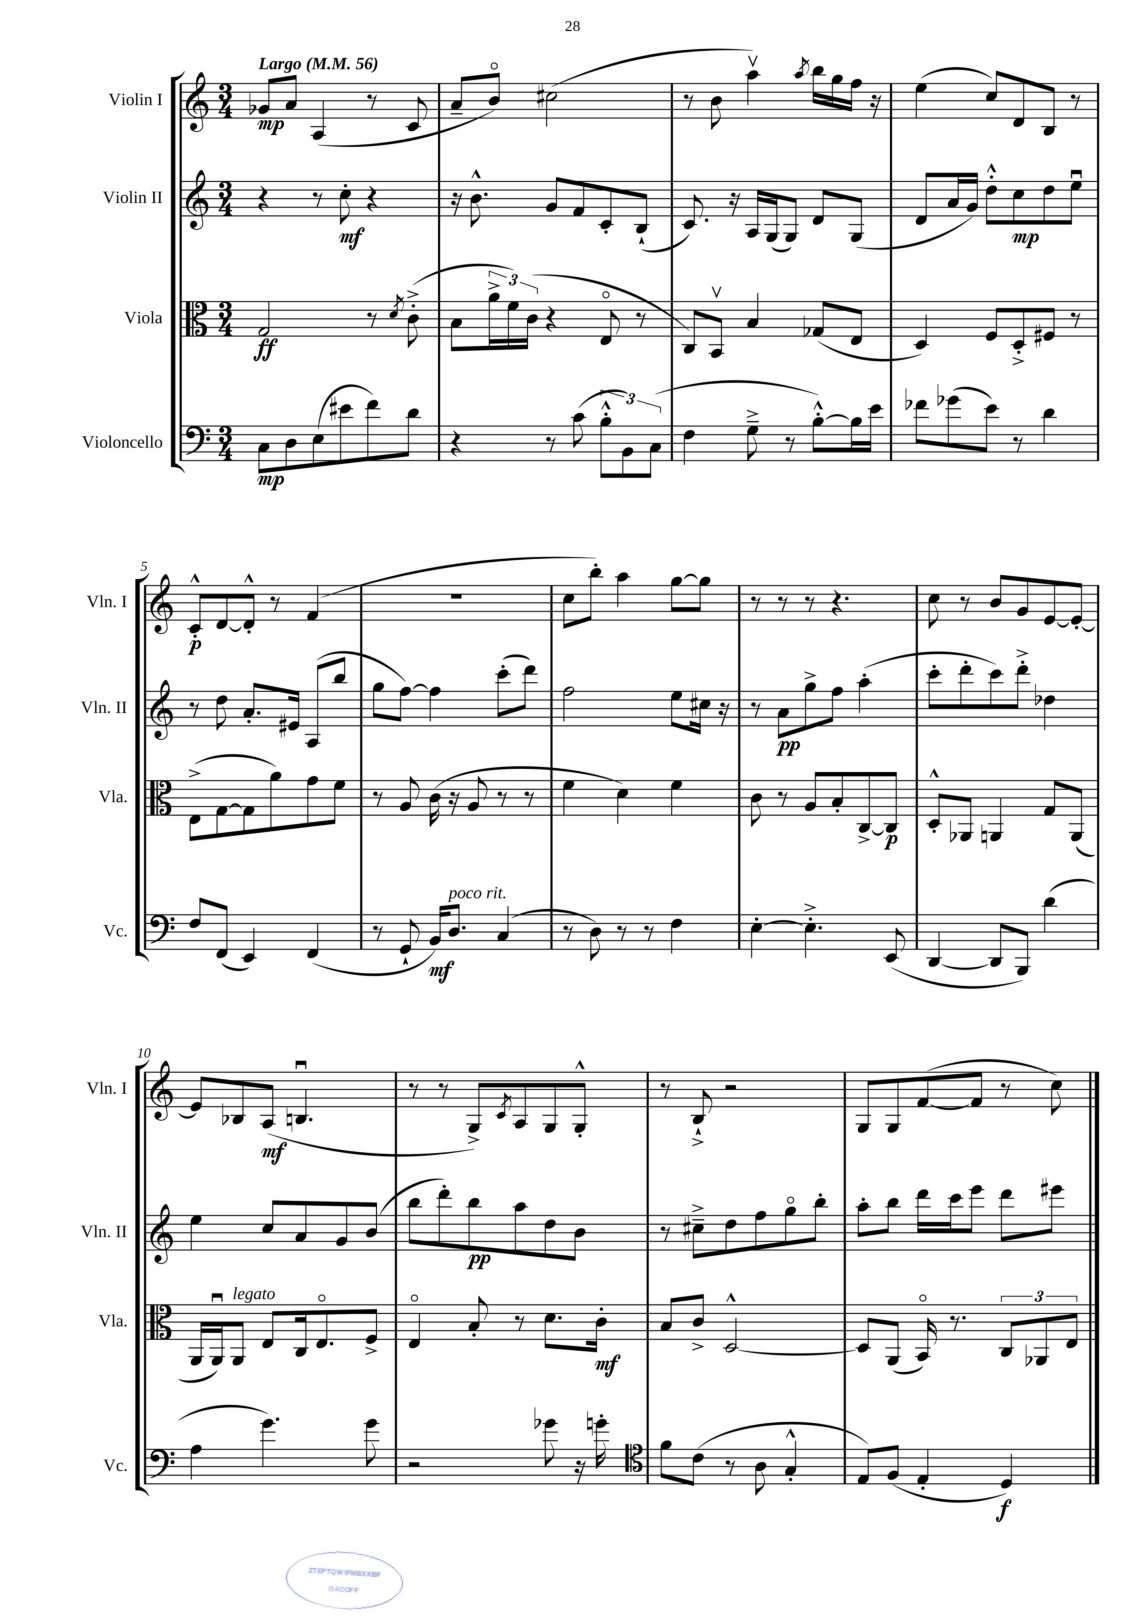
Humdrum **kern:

**kern	**kern	**kern	**kern
*staff4	*staff3	*staff2	*staff1
*clefF4	*clefC3	*clefG2	*clefG2
*k[]	*k[]	*k[]	*k[]
*M3/4	*M3/4	*M3/4	*M3/4
*MM56	*MM56	*MM56	*MM56
8C	2G	4r	8g-
8D	.	.	8a
(8E	.	8r	(4A
8e#	.	8cc'	.
8f)	8r	4r	8r
.	8qd	.	.
8d	(8c'^	.	8c
=	=	=	=
4r	8B	16r	8a~
.	.	8.b^^	.
.	24a^	.	8bo)
.	24f)	.	.
.	(24c	.	.
8r	4r	8g	(2cc#
(8c	.	8f	.
12B'^^	8Eo	8c'	.
12BB)	.	.	.
.	8r	(8B`	.
(12C	.	.	.
=	=	=	=
4F	8C)	8.c)	8r
.	8BBv	.	8b
.	.	16r	.
8G~^	4B	16A	4aav)
.	.	(16G	.
8r	.	8G)	.
.	.	.	8qaa
[8B'^^)	(8G-	8d	16bb
.	.	.	16gg
16B]	8E	(8G	16ff
16e	.	.	16r
=	=	=	=
8f-	4D)	8d	(4ee
(8g-	.	16a	.
.	.	16g)	.
8e)	8F	8dd'^^	8cc)
8r	8D'^	8cc	8d
4d	8F#	8dd	8B
.	8r	8eeu	8r
=	=	=	=
8F	(8E^	8r	8c'^^
(8FF	[8G	8dd	[8d
4EE)	8G]	8.a'	8d'^^]
.	8a)	.	8r
.	.	16e#	.
(4FF	8g	(8A	(4f
.	8f	8bb	.
=	=	=	=
8r	8r	8gg	2.r
8GG`	8A	[8ff)	.
16BB)	(16c	4ff]	.
8.D	16r	.	.
.	8A	.	.
(4C	8r	(8ccc'	.
.	8r	8ddd)	.
=	=	=	=
8r	4f	2ff	8cc
8D)	.	.	8bb')
8r	4d)	.	4aa
8r	.	.	.
4F	4f	8ee	[8gg
.	.	16cc#	8gg]
.	.	16r	.
=	=	=	=
[4E'	8c	8r	8r
.	8r	8a	8r
4.E'^]	8A	8gg^	8r
.	8B'	8ff	4.r
.	[8C^	(4aa'	.
(8EE	8C]	.	.
=	=	=	=
[4DD	8D'^^	8ccc'	8cc
.	8AA-	8ddd'	8r
8DD]	4AA	8ccc)	8b
8BBB)	.	8ddd'^	8g
(4d	8G	4dd-	[8e
.	(8AA	.	8e'_
=	=	=	=
4A	16AA	4ee	8e]
.	16AAu)	.	.
.	8AA	.	8B-
4.g)	8E	8cc	(8A
.	16C	8a	4.Bu
.	8.Eo	.	.
.	.	8g	.
8g	8F^	(8b	.
=	=	=	=
2r	4Eo	8bb	8r
.	.	8ddd')	8r
.	8B'	8bb	8G^)
.	.	.	8qc
.	8r	8aa	8A
8g-	8.d	8dd	8G
16r	.	8b	8G'^^
16g'	16c'	.	.
=	=	=	=
*clefC4	*	*	*
8f	8B	8r	8r
(8c	8c^	8cc#~^	8B`^
8r	[2D^^	8dd	2r
8A	.	8ff	.
4G'^^	.	8ggo	.
.	.	8bb'	.
=	=	=	=
8E)	8D]	8aa'	8G
(8F	(8AA	8bb	8G
4E'	16BBo)	16ddd	([8f
.	8.r	16ccc	.
.	.	8eee	8f]
4D)	12C	8ddd	8r
.	12AA-	.	.
.	.	8eee#	8cc)
.	12E	.	.
==	==	==	==
*-	*-	*-	*-
